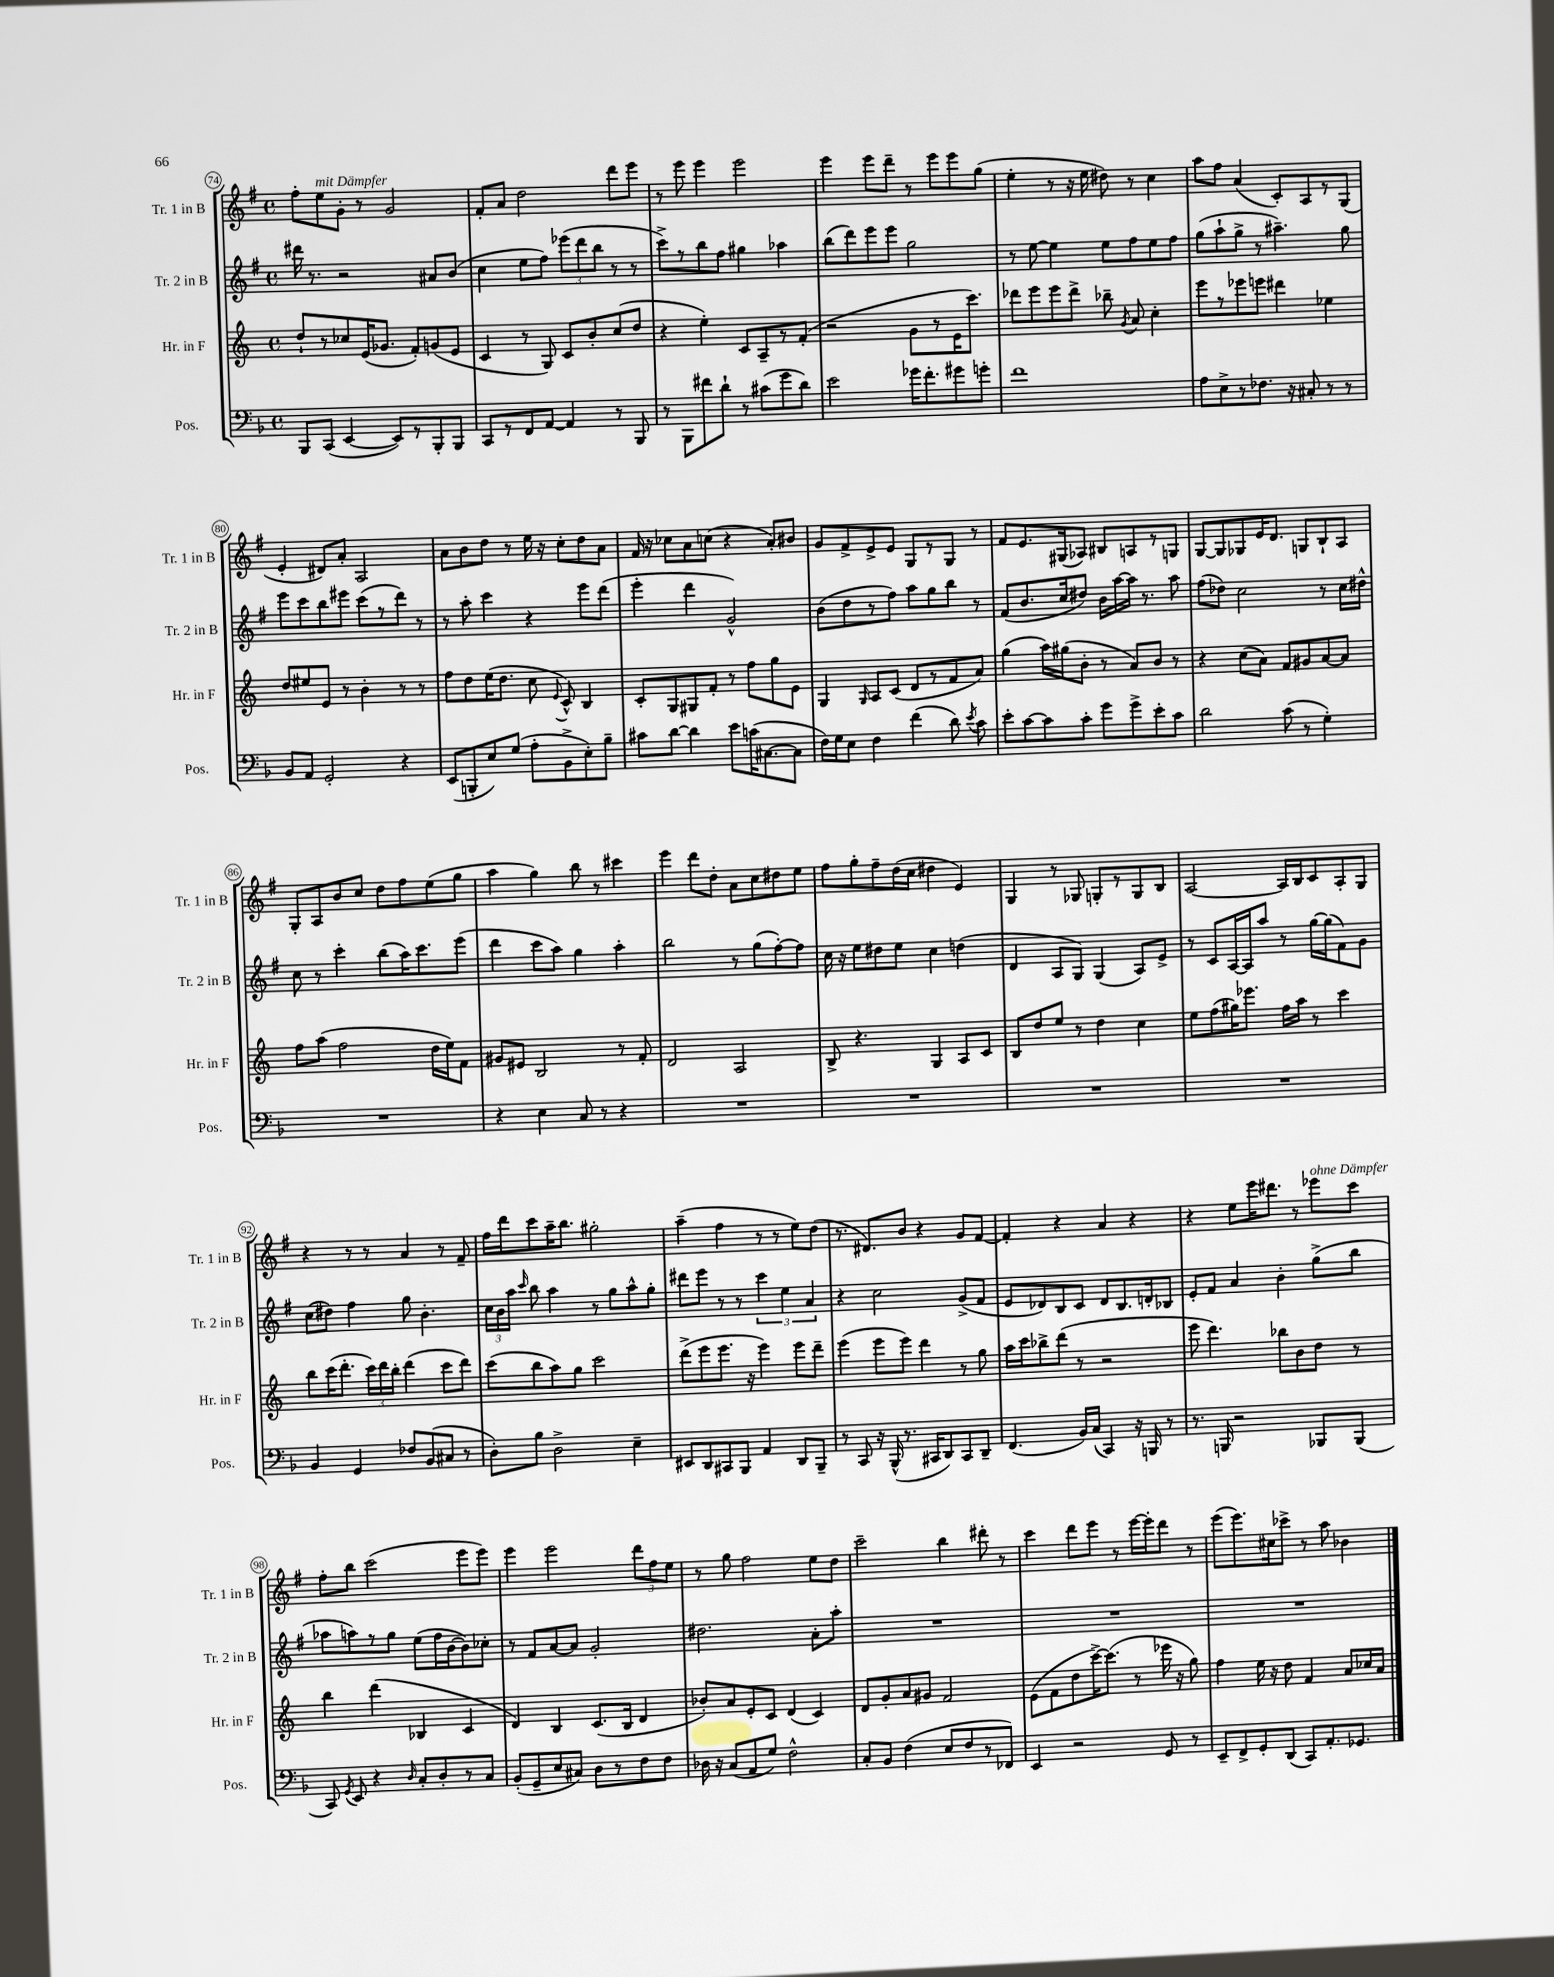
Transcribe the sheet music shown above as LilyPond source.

<<
\new StaffGroup <<
\new Staff = "s0" \with { instrumentName = "Tr. 1 in B" shortInstrumentName = "Tr. 1 in B" } {
    \clef treble \key g \major \defaultTimeSignature \time 4/4
    \autoBeamOff fis''8[-. e''8^\markup { \italic "mit Dämpfer" } g'8]-. r8 g'2 |
    fis'8[-. a'8] d''2 d'''8[ e'''8] |
    r8 e'''8 e'''4 e'''2 |
    e'''4 e'''8[ d'''8]-- r8 e'''8[ e'''8 g''8]( |
    e''4-. r8 r16 e''16 dis''8) r8 c''4 |
    a''8[ fis''8] a'4( c'8[-.) a8 r8 g8]( |
    e'4-. dis'8[) a'8]-. a2 |
    a'8[ b'8 d''8] r8 e''16 r16 c''8[-. d''8 a'8] |
    fis'16 r16 ces''8[ a'8 c''8]( r4 a'8[-.) bis'8] |
    g'8[ fis'8-> e'8-> e'8] g8[ r8 g8] r8 |
    fis'8[ e'8. gis16( aes8]) bis8[ a8 r8 g8] |
    g8[~ g8 ges8 e'16 d'8.] g8[ b8-! a8] |
    g8[-. a8 b'8 c''8] d''8[ fis''8 e''8( g''8] |
    a''4 g''4) b''8 r8 cis'''4 |
    e'''4 d'''8[ d''8]-. a'8[ c''8 dis''8 e''8] |
    fis''8[ g''8-. fis''8-- d''16( c''16] dis''4 e'4) |
    g4 r8 ges8 g8[-. r8 g8 b8] |
    a2~ a16[ b16 c'8 a8-. g8] |
    r4 r8 r8 a'4 r8 fis'8-- |
    fis''16[ d'''16 c'''8 a''16-- b''8.] gis''2-. |
    a''4--( fis''4 r8 r8 e''8[) d''8]( |
    r8. dis'8.[) b'8] r4 g'8[ fis'8]~ |
    fis'4-. r4 a'4 r4 |
    r4 e''8[ e'''16 dis'''8.] r8 ees'''8[^\markup { \italic "ohne Dämpfer" } c'''8] |
    fis''8[-. b''8] c'''2( e'''8[ e'''8]) |
    e'''4 e'''2 \tuplet 3/2 { d'''8[ fis''8 e''8] } |
    r8 g''8 fis''2 e''8[ d''8] |
    c'''2-- b''4 dis'''8-. r8 |
    c'''4 d'''8[ e'''8] r8 e'''16[~ e'''16-. d'''8] r8 |
    e'''8[( e'''8.) cis''16 ces'''8]-> r8 a''8 bes'4 \bar "|." |
}
\new Staff = "s1" \with { instrumentName = "Tr. 2 in B" shortInstrumentName = "Tr. 2 in B" } {
    \clef treble \key g \major \defaultTimeSignature \time 4/4
    \autoBeamOff dis'''16 r8. r2 ais'8[ b'8]( |
    c''4 e''8[ fis''8]) \tuplet 3/2 { ees'''8[( d'''8 b''8] } r8 r8 |
    c'''8[->) r8 b''8 fis''8] gis''4 aes''4 |
    b''8[( d'''8) e'''8 e'''8] g''2 |
    r8 e''8~ e''4 e''8[ fis''8 e''8 fis''8] |
    g''8[( a''8-! g''8]-> r8 ais''4.--) g''8 |
    e'''8[ c'''8 b''8 eis'''8] c'''8[( r8 d'''8]) r8 |
    r8 a''8-. c'''4 r4 e'''8[ d'''8]( |
    e'''4-. d'''4 g'2-^) |
    b'8[( d''8 r8 fis''8]) a''8[ g''8 b''8] r8 |
    fis'8[( b'8. c''16 dis''8]) b'16[ a''16~ a''16] r8. a''8 |
    fis''8[( des''8]) c''2 r8 c''16[ dis''16]-^ |
    c''8 r8 c'''4-. b''8[( a''16) c'''8. e'''8]( |
    d'''4 c'''8[ a''8]) g''4 a''4-. |
    b''2 r8 g''8[( fis''8~-.) fis''8] |
    c''16 r16 e''8[ dis''8 e''8] c''4 d''4( |
    d'4 a8[ g8]) g4( a8[) e'8]-> |
    r8 c'8[ a16~ a16 a''8] r8 g''16[~ g''16( fis'8) g'8] |
    c''8[( dis''8]) fis''4 g''8 b'4.-. |
    \tuplet 3/2 { c''16[ b'16 a''16] } \grace { c'''16 } b''8 a''4 r8 g''8[ a''8-^ g''8]-. |
    dis'''8[ e'''8] r8 r8 \tuplet 3/2 { c'''4 e''4 a'4 } |
    r4 c''2 g'8[->( fis'8] |
    e'8[ des'8) b8 c'8] des'8[ b8. d'16-. bes8] |
    e'8[-. fis'8] a'4 b'4-. g''8[->( b''8] |
    aes''8[ a''8) r8 g''8] e''8[( fis''16 b'16~ b'8) ces''8]-. |
    r8 fis'8[ a'8~ a'8] g'2-. |
    dis''2. a'8[-. a''8]-. |
    R1 |
    R1 |
    R1 \bar "|." |
}
\new Staff = "s2" \with { instrumentName = "Hr. in F" shortInstrumentName = "Hr. in F" } {
    \clef treble \key c \major \defaultTimeSignature \time 4/4
    \autoBeamOff d''8[-! r8 ces''8 e'16( ges'8.] f'8[-.) g'8( e'8] |
    c'4 r8 g8) c'8[ b'8-. c''8( d''8] |
    r4 e''4-.) c'8[ a8-- r8 f'8]-.( |
    r2 g'8[ r8 e'16 c'''8.]) |
    des'''8[ e'''8 e'''8 des'''8]-> bes''8-- \acciaccatura { g'8 } a'8 c''4-. |
    e'''8[ r8 ees'''8 e'''8] dis'''4 ees''4 |
    d''8[ eis''8 e'8] r8 b'4-. r8 r8 |
    f''8[ d''8 e''16( d''8.] c''8 \appoggiatura { e'8 } c'8-^) b4 |
    c'8[-. g8 gis8 f'8]-. r8 f''8[ g''8 e'8] |
    g4 \grace { g16 } a8[ c'8]( d'8[ r8 f'8 a'8]) |
    g''4( a''16[) gis''16( b'8]-. r8 a'8[) b'8] r8 |
    r4 c''8[( a'8]) f'8[ gis'8 a'8~ a'8] |
    f''8[ a''8]( f''2 d''16[ e''16) f'8] |
    gis'8[ eis'8] b2 r8 f'8-. |
    d'2 a2 |
    b8-> r4. g4 a8[ c'8] |
    b8[ d''8 e''8] r8 d''4 c''4 |
    e''8[ f''8( gis''16) ees'''8.] f''16[ a''16] r8 c'''4 |
    b''8[ c'''16( d'''8.]-. \tuplet 3/2 { c'''16[) d'''16 b''16]-. } d'''4( c'''8[ d'''8]) |
    c'''8[( b''8 a''8) g''8] c'''2 |
    d'''8[->( e'''8 e'''8.] r16 e'''4) e'''8[ d'''8]-- |
    e'''4( e'''8[ e'''8]) d'''4 r8 g''8 |
    a''16[ c'''16 bes''8-> d'''8]( r8 r2 |
    e'''8 d'''4.) bes''8[ b'8 d''8] r8 |
    b''4 d'''4( bes4 c'4 |
    d'4) b4 c'8.[( b16] d'4 |
    bes'8[-.) a'8 e'8-. c'8] d'4( c'4) |
    d'8[ g'8-. a'8 gis'8] f'2 |
    e'8[( f'8 d''8 c'''16~->) c'''8.]( r8 ees'''16 r16 g''8) |
    f''4 e''16 r16 d''8 f'4 a'8[ ces''16 a'16] \bar "|." |
}
\new Staff = "s3" \with { instrumentName = "Pos." shortInstrumentName = "Pos." } {
    \clef bass \key f \major \defaultTimeSignature \time 4/4
    \autoBeamOff bes,,8[ c,8]( e,4~ e,8[) r8 bes,,8-. bes,,8] |
    c,8[ r8 f,8 a,8]~ a,4 r8 bes,,8 |
    r8 bes,,8[ fis'8 d'8]-! r8 cis'8[( g'8 d'8]) |
    e'2 ges'16[ f'8.-. gis'8 g'8]-. |
    f'1 |
    a8[ e8-> r8 fes8.] r16 cis8-. r8 r8 |
    bes,8[ a,8] g,2-. r4 |
    e,8[( b,,8-. e8) g8]( a8[-. bes,8-> e8-.) bes8]-- |
    cis'8[ d'8]~ d'4 e'8[ c'16( cis8.~ cis8] |
    f16[) g16 e8] f4 f'4( d'8) \acciaccatura { e'8 } c'8 |
    e'8[-. c'8~ c'8 c'8]-. g'8[ g'8-> e'8-. c'8] |
    d'2 c'8( r8 g4-.) |
    R1 |
    r4 e4 c8 r8 r4 |
    R1 |
    R1 |
    R1 |
    R1 |
    bes,4 g,4 fes8[ bes,8( cis8] r8 |
    d8[-.) bes8] d2-> e4-- |
    eis,8[ d,8 cis,8 bes,,8] a,4 d,8[ bes,,8]-- |
    r8 c,8 r16 bes,,16-^( r8. cis,16[ d,8) cis,8 d,8]-- |
    f,4.( bes,16[) c16]( c,4) r16 b,,16 r8 |
    r8. b,,16 r2 bes,,8[ bes,,8]( |
    c,8) \acciaccatura { g,8 } e,8 r4 \grace { d16 } c8[-. d8-. r8 c8] |
    bes,8[-.( g,8-- e8 cis8]) d8[ r8 f8 f8] |
    des16 r16 c8[( a,8 g8]) f2-^ |
    c8[-. bes,8] f4( e8[ f8 r8 fes,8]) |
    e,4 r2 g,8 r8 |
    e,8[-- f,8-> g,8-. d,8]( c,8[) a,8.-. ges,8.] \bar "|." |
}
>>
>>
\layout { \context { \Score currentBarNumber = #74 \override BarNumber.stencil = #(make-stencil-circler 0.1 0.3 ly:text-interface::print) } }
